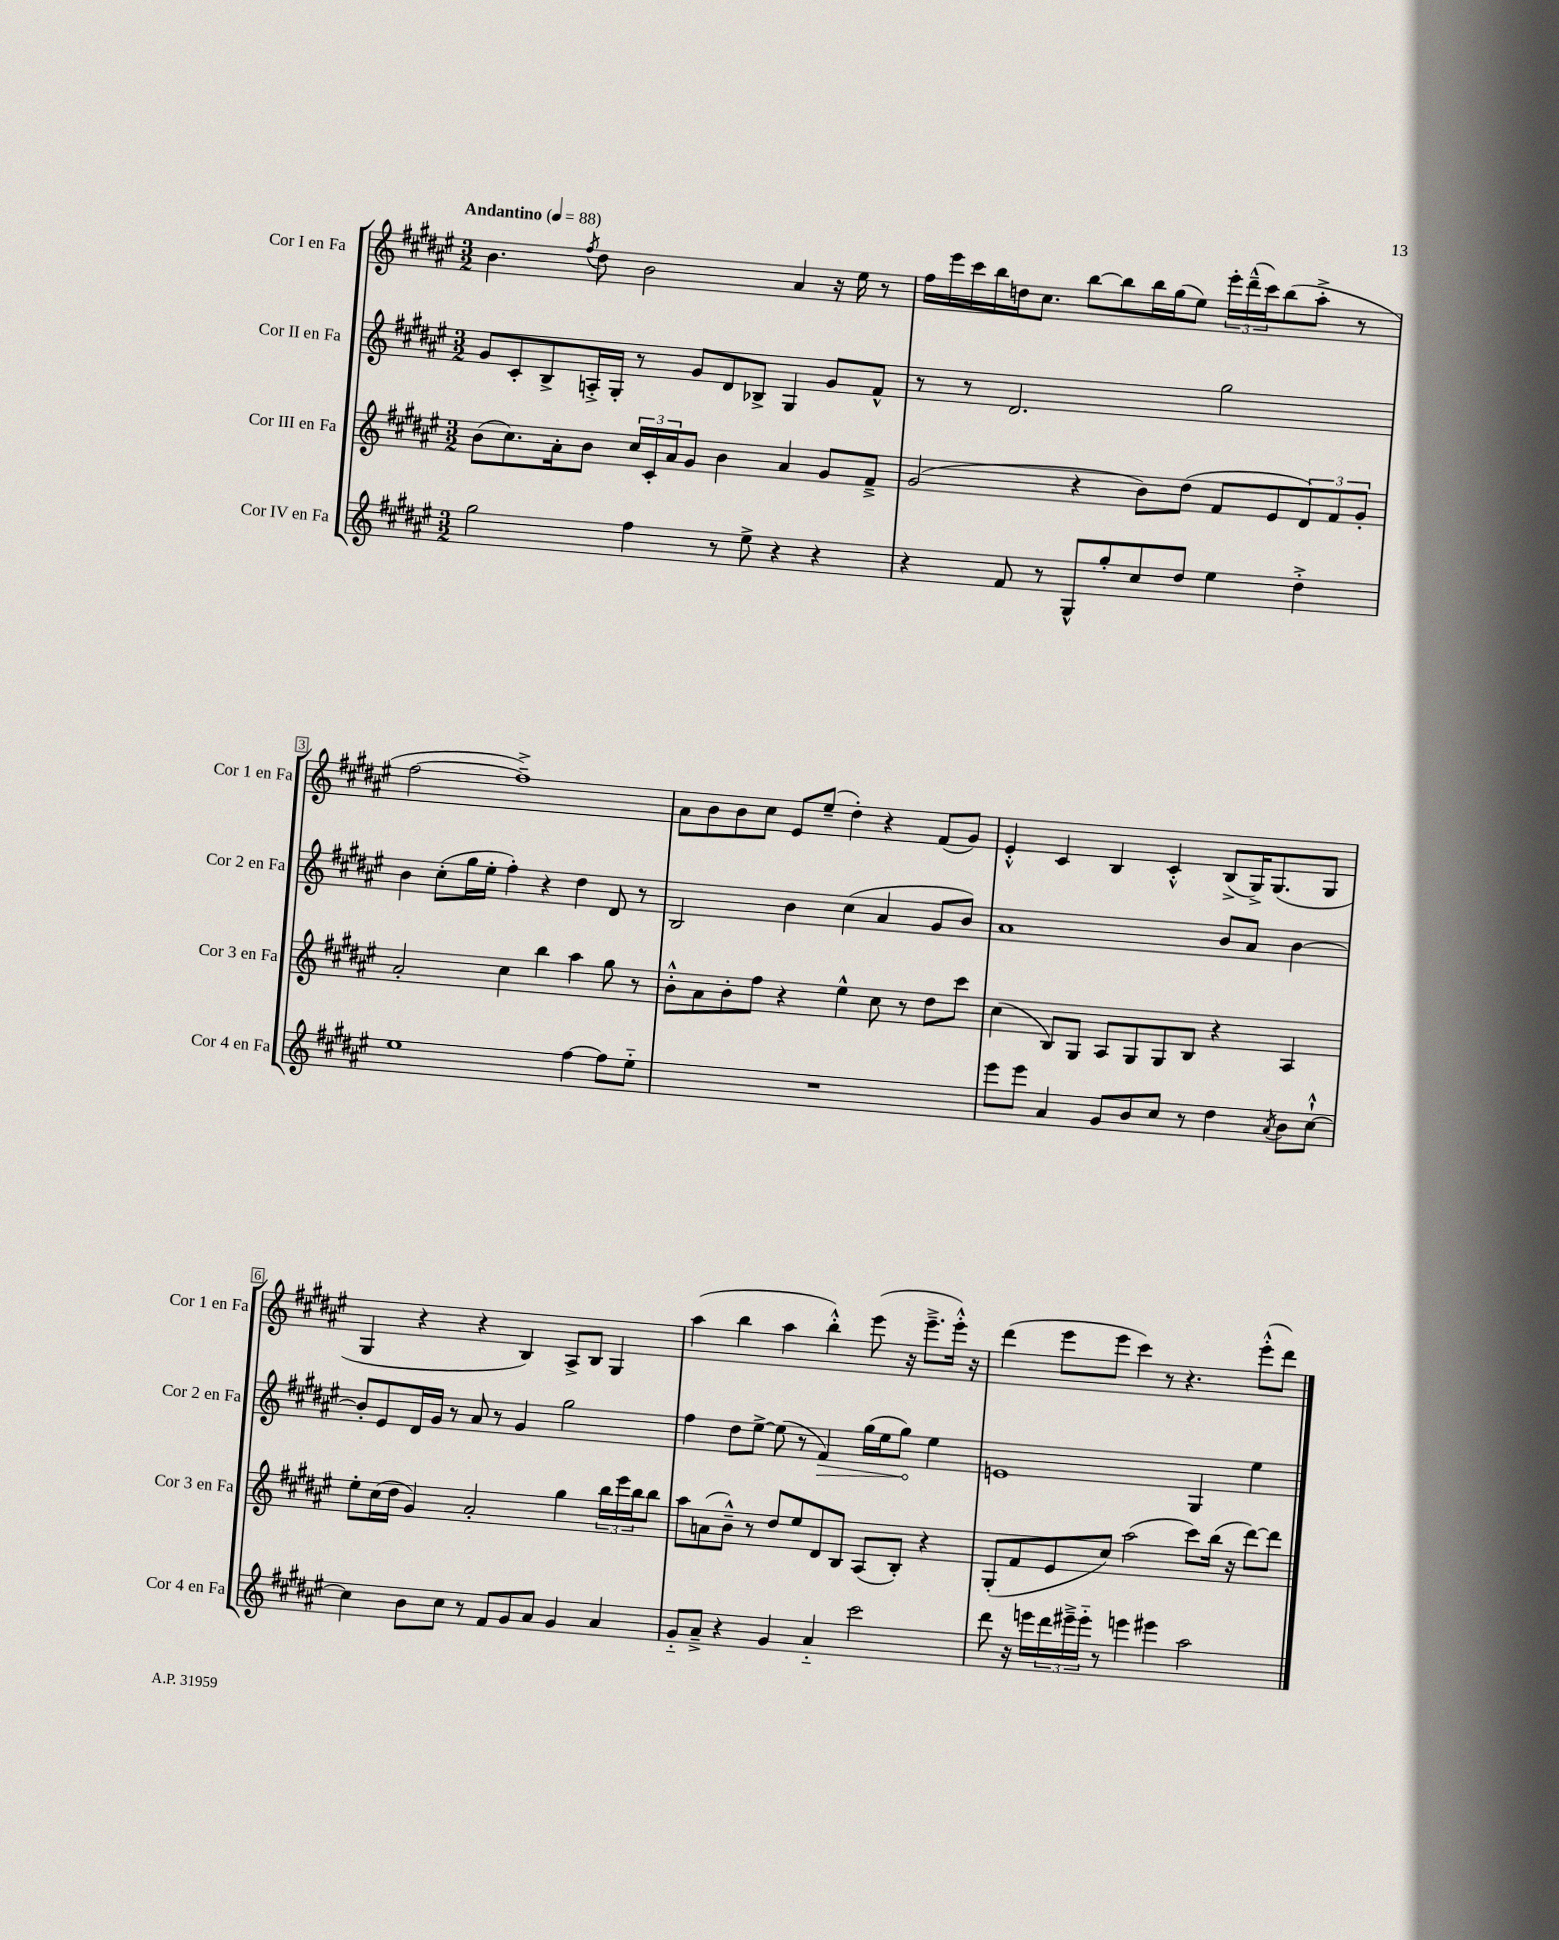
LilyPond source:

<<
\new StaffGroup <<
\new Staff = "s0" \with { instrumentName = "Cor I en Fa" shortInstrumentName = "Cor 1 en Fa" } {
    \clef treble \key fis \major \numericTimeSignature \time 3/2 \tempo "Andantino" 4 = 88
    b'4. \acciaccatura { fis''8 } dis''8 b'2 ais'4 r16 eis''16 r8 |
    fis''16 eis'''16 cis'''16 b''16 d''16 cis''8. b''8~ b''8 b''16 gis''16( eis''8) \tuplet 3/2 { eis'''16-. dis'''16---^( cis'''16) } b''8( ais''8-.-> r8 |
    fis''2~ fis''1--->) |
    ais'8 b'8 b'8 cis''8 eis'8 eis''8--( dis''4-.) r4 fis'8( gis'8) |
    eis'4-.-^ cis'4 b4 cis'4-.-^ b8->( gis16->) gis8.( gis8 |
    gis4 r4 r4 b4) ais8-> b8 gis4 |
    ais''4( b''4 ais''4 b''4-.-^) eis'''8( r16 eis'''8.---> eis'''16-.-^) r16 |
    dis'''4( eis'''8 eis'''8 cis'''4) r8 r4. eis'''8-.-^( dis'''8) \bar "|." |
}
\new Staff = "s1" \with { instrumentName = "Cor II en Fa" shortInstrumentName = "Cor 2 en Fa" } {
    \clef treble \key fis \major \numericTimeSignature \time 3/2
    gis'8 cis'8-. b8-> a16-.-> gis16-. r8 gis'8 dis'8 bes8-> gis4 gis'8 fis'8-^ |
    r8 r8 dis'2. gis''2 |
    b'4 cis''8-.( gis''16 eis''16-. fis''4-.) r4 dis''4 dis'8 r8 |
    b2 b'4 cis''4( ais'4 gis'8 b'8) |
    ais'1 b'8 ais'8 b'4~ |
    b'8-. eis'8 dis'16 gis'16 r8 ais'8 r8 gis'4 gis''2 |
    fis''4 dis''8 eis''8~-> eis''8( r8 \once \override Hairpin.circled-tip = ##t fis'4\>) gis''16( eis''16 gis''8\!) eis''4 |
    e'1 gis4 eis''4 \bar "|." |
}
\new Staff = "s2" \with { instrumentName = "Cor III en Fa" shortInstrumentName = "Cor 3 en Fa" } {
    \clef treble \key fis \major \numericTimeSignature \time 3/2
    b'8( cis''8.) ais'16-. b'8 \tuplet 3/2 { cis''16 cis'16-. ais'16 } gis'8 b'4 ais'4 gis'8 fis'8---> |
    gis'2( r4 b'8) dis''8( fis'8 eis'8 \tuplet 3/2 { dis'8) fis'8 gis'8-. } |
    ais'2-. cis''4 b''4 ais''4 gis''8 r8 |
    b'8-.-^ ais'8 b'8-. fis''8 r4 eis''4-^ cis''8 r8 dis''8 cis'''8 |
    cis''4( b8) gis8 ais8 gis8 gis8 b8 r4 ais4 |
    eis''8-. cis''16( dis''16 gis'4) ais'2-. gis''4 \tuplet 3/2 { b''16 eis'''16 b''16 } b''8 |
    ais''8 a'8( b'8---^) r8 dis''8 eis''8 dis'8 b8 ais8( b8-.) r4 |
    gis8-.( fis'8 eis'8 cis''8) ais''2( cis'''8) b''16( r16 dis'''8~) dis'''8 \bar "|." |
}
\new Staff = "s3" \with { instrumentName = "Cor IV en Fa" shortInstrumentName = "Cor 4 en Fa" } {
    \clef treble \key fis \major \numericTimeSignature \time 3/2
    gis''2 fis''4 r8 eis''8-> r4 r4 |
    r4 fis'8 r8 gis8-^ gis''8-. cis''8 dis''8 eis''4 dis''4-.-> |
    eis''1 fis''4~ fis''8 eis''8-_ |
    R1. |
    eis'''8 eis'''8 ais'4 gis'8 b'8 cis''8 r8 dis''4 \acciaccatura { ais'8 } b'8 cis''8~-!-^ |
    cis''4 b'8 cis''8 r8 fis'8 gis'8 ais'8 gis'4 ais'4 |
    gis'8-_ ais'8---> r4 gis'4 ais'4-_ cis'''2 |
    dis'''8 r16 e'''16 \tuplet 3/2 { dis'''16 eis'''16---> eis'''16-_ } r8 e'''4 eis'''4 ais''2 \bar "|." |
}
>>
>>
\layout { \context { \Score \override BarNumber.stencil = #(make-stencil-boxer 0.1 0.3 ly:text-interface::print) } }
